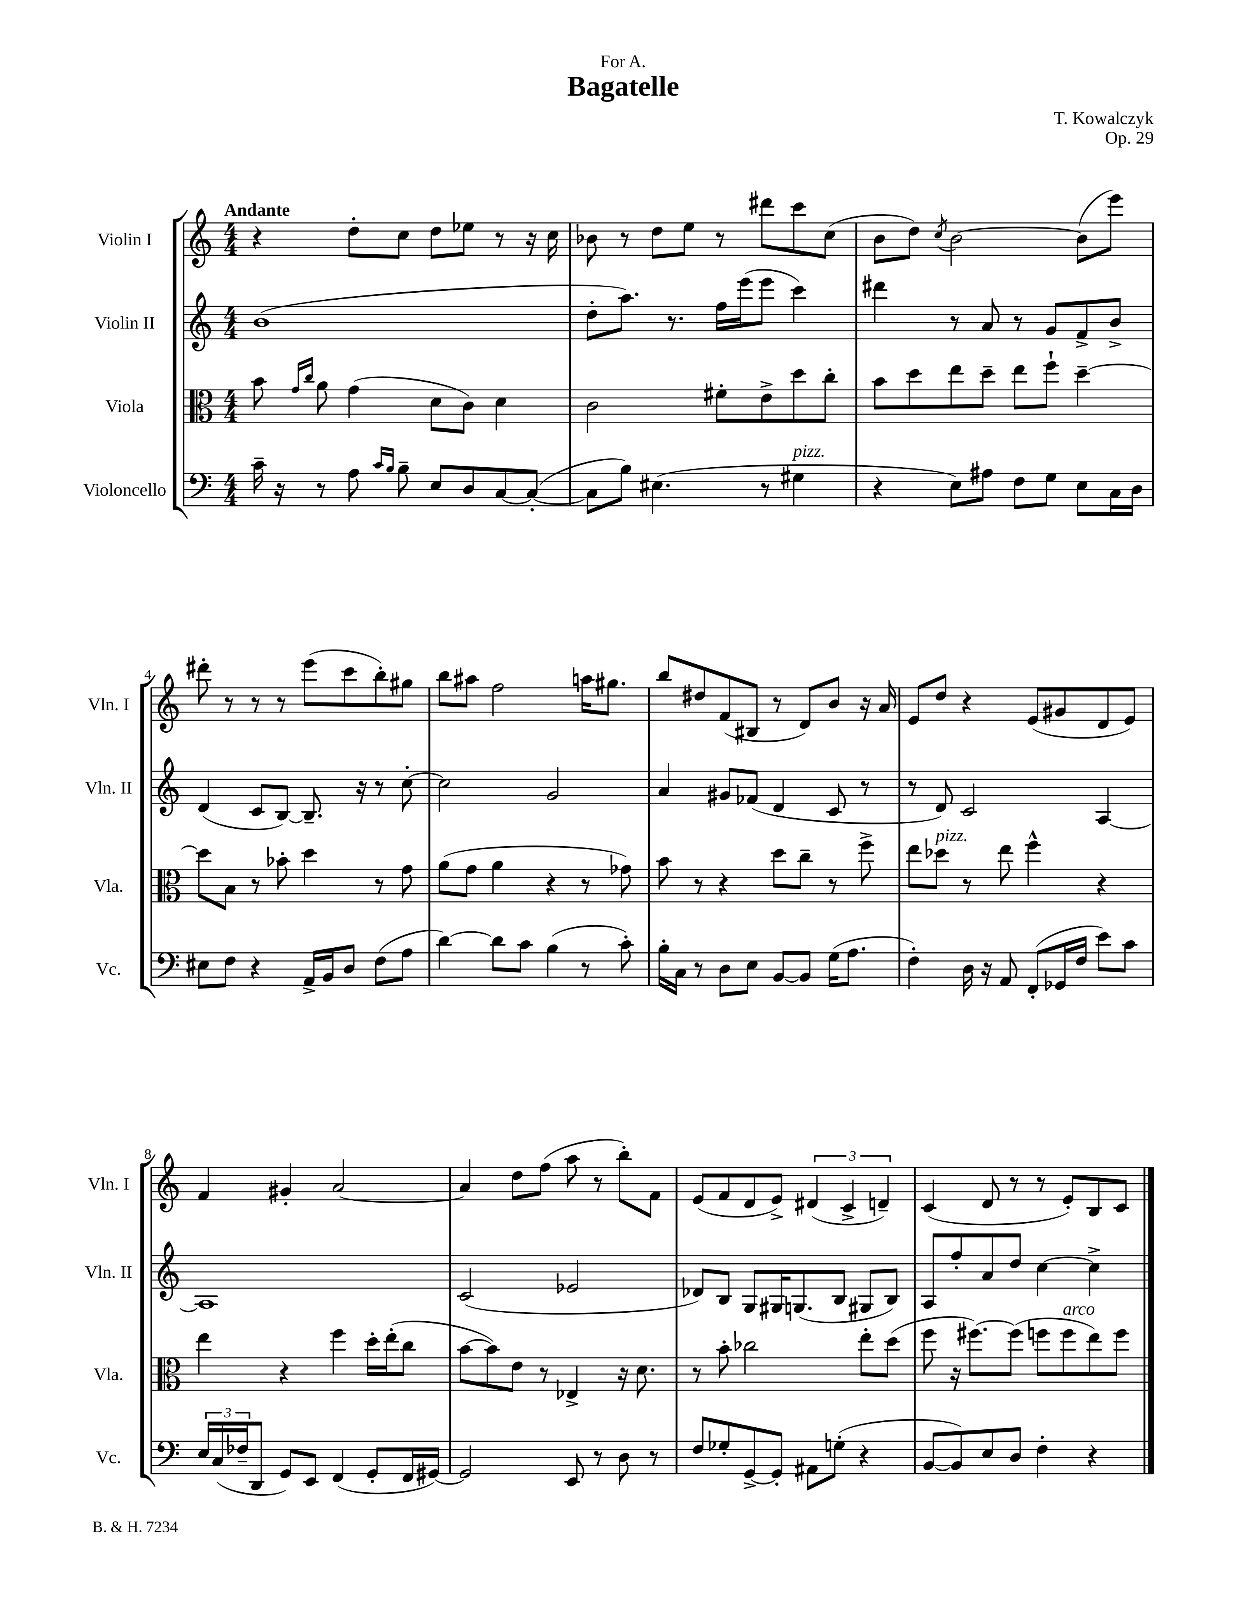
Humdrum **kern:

**kern	**kern	**kern	**kern
*part4	*part3	*part2	*part1
*staff4	*staff3	*staff2	*staff1
*I"Violoncello	*I"Viola	*I"Violin II	*I"Violin I
*I'Vc.	*I'Vla.	*I'Vln. II	*I'Vln. I
*clefF4	*clefC3	*clefG2	*clefG2
*k[]	*k[]	*k[]	*k[]
*M4/4	*M4/4	*M4/4	*M4/4
=1	=1	=1	=1
!	!	!	!LO:TX:a:B:t=Andante
16c~\	8b\	(1b	4r
16r	.	.	.
.	16qqg/LL	.	.
.	16qqcc/JJ	.	.
8r	8a\	.	.
8A\	(4g\	.	8dd'\L
16qqc/LL	.	.	.
16qqB/JJ	.	.	.
8B~\	.	.	8cc\J
8E/L	8d\L	.	8dd\L
8D/	8c\J)	.	8ee-X\J
[8C/	4d\	.	8r
(8C'/J_	.	.	16r
.	.	.	16cc\
=2	=2	=2	=2
8C\L]	2c\	8dd'\L	8b-X\
8B\J)	.	8.aa\J)	8r
(4.E#X\	.	.	8dd\L
.	.	8.r	.
.	.	.	8ee\J
.	8f#X'\L	16ff\LL	8r
.	.	(16eee\J	.
8r	8e^\	8eee\J	8ddd#X\L
!LO:TX:a:i:t=pizz.	!	!	!
4G#X\	8dd\	4ccc\)	8ccc\
.	8cc'\J	.	(8cc\J
=3	=3	=3	=3
4r	8b\L	4ddd#X\	8b\L
.	8dd\	.	8dd\J)
.	.	.	8qcc/
8E\L)	8ee\	8r	[2b\
8A#X\J	8dd~\J	8a/	.
8F\L	8ee\L	8r	.
8G\J	8ff`\J	8g/L	.
8E\L	[4dd~\	8f^/	(8b\L]
16C\L	.	8b^/J	8eee\J)
16D\JJ	.	.	.
!!LO:LB:g=z
=4	=4	=4	=4
8E#X\L	8dd\L]	(4d/	8ddd#X'\
8F\J	8B\J	.	8r
4r	8r	8c/L	8r
.	8b-X'\	[8B/J)	8r
16AA^/LL	4dd\	8.B~/]	(8eee\L
16BB/J	.	.	.
8D/J	.	.	8ccc\
.	.	16r	.
(8F\L	8r	8r	8bb'\)
8A\J	8g\	[8cc'\	8gg#X\J
=5	=5	=5	=5
[4d\)	(8a\L	2cc\]	8bb\L
.	8g\J	.	8aa#X\J
8d\L]	4a\	.	2ff\
8c\J	.	.	.
(4B\	4r	2g/	.
8r	8r	.	16aan\KL
.	.	.	8.gg#X\J
8c'\)	8g-X\)	.	.
=6	=6	=6	=6
16B'\LL	8b\	4a/	8bb/L
16C\JJ	.	.	.
8r	8r	.	8dd#X/
8D\L	4r	8g#X/L	(8f/
8E\J	.	(8f-X/J	8B#X/J
[8BB/L	8dd\L	4d/	8r
8BB/J]	8cc~\J	.	8d/L)
(16G\KL	8r	8c/	8b/J
8.A\J	.	.	.
.	8ff^\	8r	16r
.	.	.	16a/
=7	=7	=7	=7
4F'\)	8ee\L	8r	8e/L
!	!LO:TX:a:i:t=pizz.	!	!
.	8dd-X\J	8d/)	8dd/J
16D\	8r	2c/	4r
16r	.	.	.
8AA/	8ee\	.	.
(8FF'/L	4ff^^\	.	(8e/L
16GG-X/L	.	.	8g#X/
16F/JJ	.	.	.
8e\L)	4r	[4A/	8d/
8c\J	.	.	8e/J)
!!LO:LB:g=z
=8	=8	=8	=8
24E/LL	4ee\	1A]	4f/
(24C/	.	.	.
24F-X~/J	.	.	.
8DD/J	.	.	.
8GG/L)	4r	.	4g#X'/
8EE/J	.	.	.
(4FF/	4ff\	.	[2a/
8GG'/L	16dd'\LL	.	.
.	(16ee'\J	.	.
16FF/L	8cc\J	.	.
[16GG#X/JJ)	.	.	.
=9	=9	=9	=9
2GG#/]	[8b\L	(2c/	4a/]
.	8b\])	.	.
.	8e\J	.	8dd\L
.	8r	.	(8ff\J
8EE/	4E-X^/	2e-X/	8aa\
8r	.	.	8r
8D\	16r	.	8bb'\L)
.	8.d\	.	.
8r	.	.	8f\J
=10	=10	=10	=10
8F/L	8r	8d-X/L)	(8e/L
8G-X'/	8b'\	8B/J	8f/
[8GG^/	2cc-X\	8G/L	8d/
8GG'/J]	.	16G#X/K	8e^/J)
.	.	(8.Gn/	.
8AA#X\L	.	.	(6d#X/
(8Gn'\J	.	8B/J	.
.	.	.	6c^/
4r	8ee'\L	8G#X/L	.
.	.	.	6dn~/)
.	(8dd\J	8B/J)	.
=11	=11	=11	=11
[8BB/L	8ff\	8A/L	(4c/
8BB/])	16r	8ff'/	.
.	[8.ff#X\L)	.	.
8E/	.	8a/	8d/
8D/J	(8ff#\J]	8dd/J	8r
4F'\	8ffn\L	[4cc\	8r
!	!LO:TX:a:i:t=arco	!	!
.	8ff\	.	8e'/L)
4r	8ee\)	4cc^\]	8B/
.	8ff\J	.	8c/J
==	==	==	==
*-	*-	*-	*-
